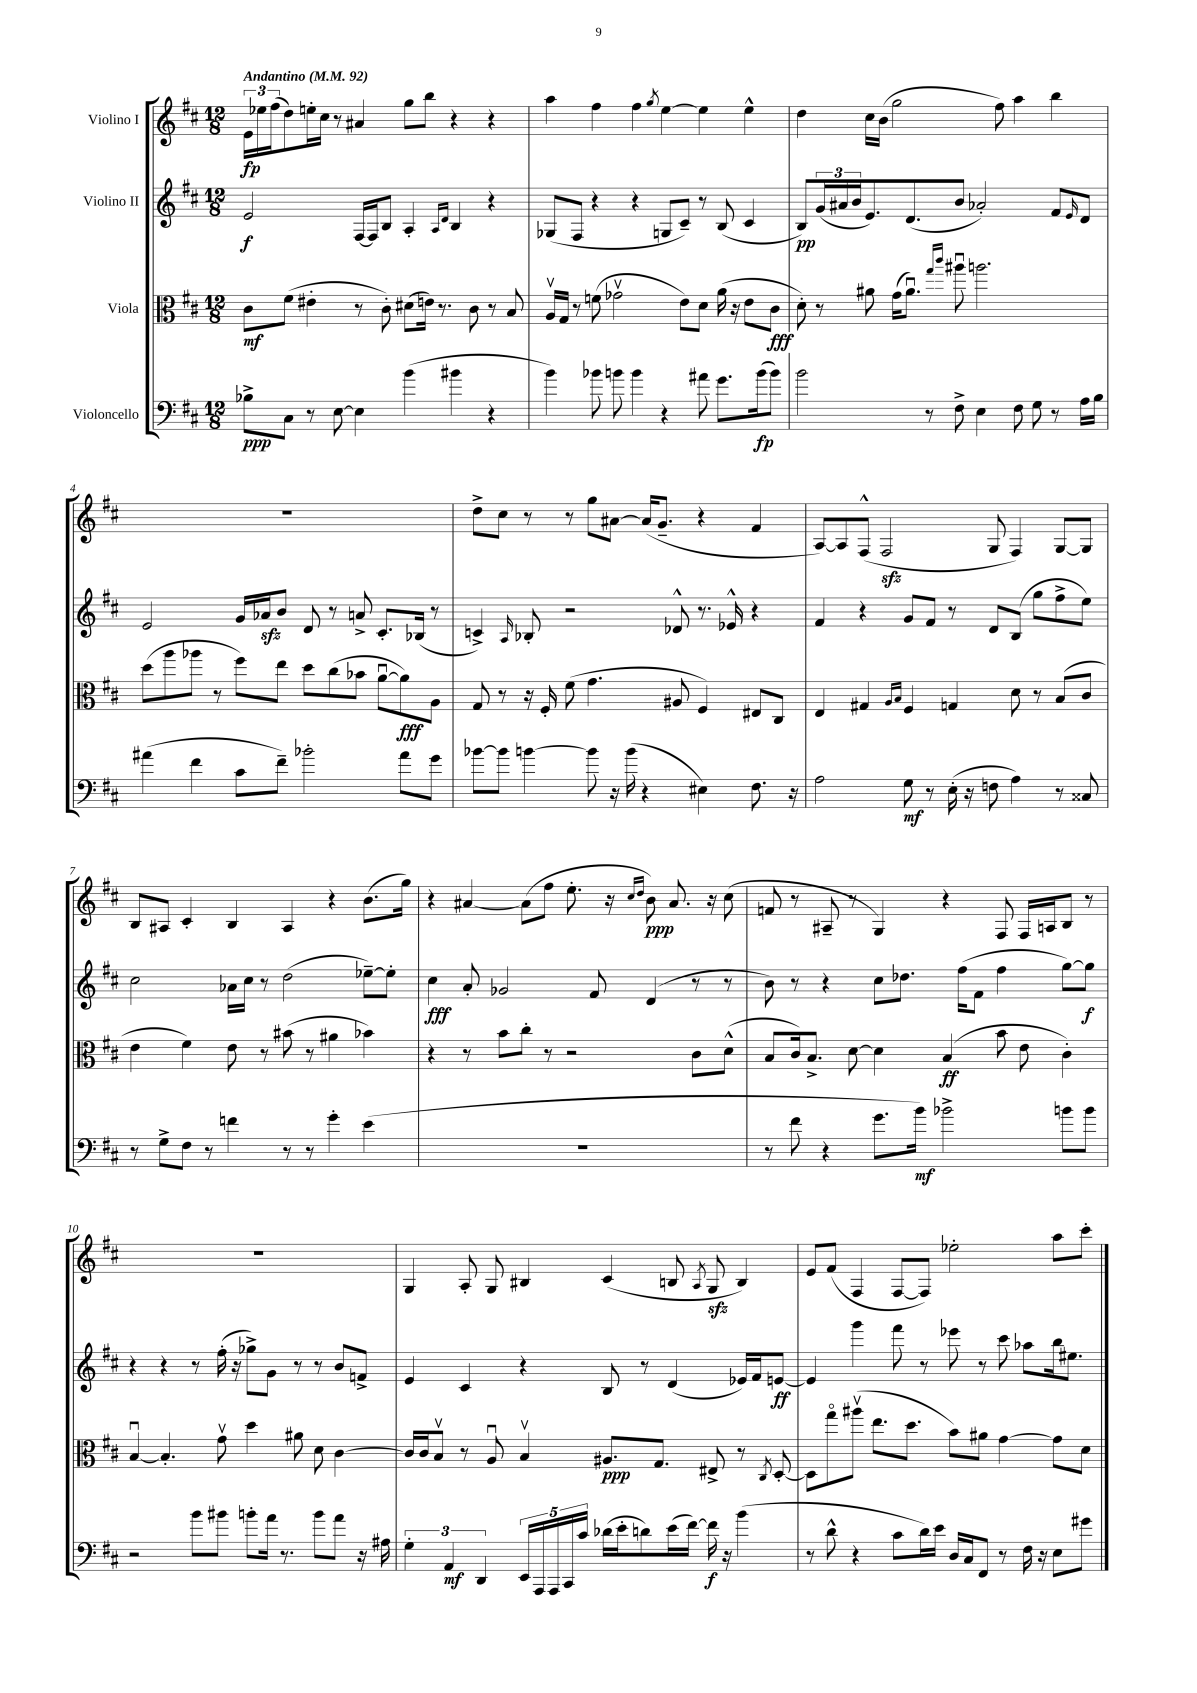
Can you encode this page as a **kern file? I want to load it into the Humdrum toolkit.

**kern	**kern	**kern	**kern
*staff4	*staff3	*staff2	*staff1
*clefF4	*clefC3	*clefG2	*clefG2
*k[f#c#]	*k[f#c#]	*k[f#c#]	*k[f#c#]
*M12/8	*M12/8	*M12/8	*M12/8
*MM92	*MM92	*MM92	*MM92
8B-^	8c#	2e	24e
.	.	.	24ee-
.	.	.	(24ff#
8C#	(8f#	.	8dd)
8r	4e#'	.	16ee'
.	.	.	16cc#
[8E	.	.	8r
4E]	8r	[16F#	4a#
.	.	16F#]	.
.	8c#')	8B	.
(4b	(8d#	4A'	8gg
.	16e)	.	8bb
.	8.r	.	.
.	.	16qqA	.
.	.	16qqd	.
4b#	.	4B	4r
.	8c#	.	.
4r	8r	4r	4r
.	8B	.	.
=	=	=	=
4b)	16Av	(8G-	4aa
.	16G	.	.
.	8r	8F#	.
8b-	(8f	4r	4ff#
8b	2g-v	.	.
4b	.	4r	4ff#
.	.	.	8qgg
4r	.	8G	[4ee
.	8e)	8c#~)	.
8a#	8d	8r	4ee]
8.g	(16a	(8B	.
.	16r	.	.
.	8e	4c#	4ee^^
(16b	.	.	.
8b)	8c#	.	.
=	=	=	=
2b	8d')	8B)	4dd
.	8r	(24g	.
.	.	24a#	.
.	.	24b	.
.	8a#	8.e)	16cc#
.	.	.	(16b
.	(16g	.	2gg
.	8.a#u)	(8.d	.
8r	.	.	.
.	16qqgg	.	.
.	16qqccc#	.	.
8F#^	8aa#u	8b	.
4E	2.aa	2a-')	.
.	.	.	8ff#)
8F#	.	.	4aa
8G	.	.	.
8r	.	8f#	4bb
.	.	16qqe	.
16A	.	8d	.
16B	.	.	.
=	=	=	=
(4a#	(8dd	2e	1.r
.	8aa	.	.
4f#	8aa-	.	.
.	8r	.	.
8c#	8ff#)	16g	.
.	.	16a-	.
8f#~)	8ee	8b	.
2b-'	8dd	8d	.
.	(8cc#	8r	.
.	8b-	8a^	.
.	[8au	8.c#'	.
8a#	8a])	.	.
.	.	(16B-	.
8g	8A	8r	.
=	=	=	=
[8b-	8G	4c^)	8dd^
8b-]	8r	.	8cc#
.	.	16qqA	.
[4b	16r	8B-'	8r
.	16F#'	.	.
.	(8f#	2r	8r
8b]	4.g	.	8gg
16r	.	.	[8a#
(16b	.	.	.
4r	.	.	(16a#]
.	.	.	8.g~
.	8A#	8d-^^	.
4E#)	4F#)	8.r	4r
.	.	16e-^^	.
8.F#	8E#	4r	4f#
.	8C#	.	.
16r	.	.	.
=	=	=	=
2A	4E	4f#	[8A)
.	.	.	8A]
.	4G#	4r	(8F#^^
.	.	.	2F#
.	16qqA	.	.
.	16qqB	.	.
8G	4F#	8g	.
8r	.	8f#	.
(16E'	4G	8r	.
16r	.	.	.
8F	.	8d	8G
4A)	8d	(8B	4F#)
.	8r	8gg	.
8r	(8B	8ff#^	[8G
8C##	8c#	8ee)	8G]
=	=	=	=
8r	4e	2cc#	8B
8G^	.	.	8A#
8F#	4f#)	.	4c#'
8r	.	.	.
4f	8e	16a-	4B
.	.	16cc#	.
.	8r	8r	.
8r	(8b#	(2dd	4A#
8r	8r	.	.
4g'	4a#	.	4r
(4e	4b-)	[8ee-~)	(8.b
.	.	8ee-']	.
.	.	.	16gg)
=	=	=	=
1.r	4r	4cc#	4r
.	8r	8a'	[4a#
.	8b	2g-	.
.	8cc#'	.	(8a#]
.	8r	.	8ff#
.	2r	.	8.ee'
.	.	8f#	.
.	.	.	16r
.	.	.	16qqcc#
.	.	.	16qqdd
.	.	(4d	8b)
.	.	.	8.a#
.	8c#	8r	.
.	.	.	16r
.	(8d^^	8r	(8cc#
=	=	=	=
8r	8B	8b)	8f
8f#	16c#)	8r	8r
.	8.B^	.	.
4r	.	4r	8A#~
.	[8d	.	8r
8.g	4d]	8cc#	4G)
.	.	8.dd-	.
16b)	.	.	.
2b-^	(4B	.	4r
.	.	(16ff#	.
.	.	8f#	.
.	8b	4ff#	8F#
.	8e	.	16F#
.	.	.	16A
8b	4c#')	[8gg)	8B
8b	.	8gg]	8r
=	=	=	=
2r	[4Bu	4r	1.r
.	4.B']	4r	.
8b	.	8r	.
8b#	8gv	(16ff#'	.
.	.	16r	.
8b'	4dd	8gg-^)	.
16a	.	8g	.
8.r	.	.	.
.	8a#	8r	.
8b	8d	8r	.
8a	[4c#	8b	.
16r	.	8f^	.
16A#	.	.	.
=	=	=	=
6G'	16c#]	4e	4G
.	16c#	.	.
.	8Bv	.	.
6AA	.	.	.
.	8r	4c#	8A'
6DD	.	.	.
.	8Au	.	8G
20EE	4Bv	4r	4B#
20AAA	.	.	.
20AAA	.	.	.
20CC#	.	.	.
20c#	.	.	.
(16d-	8.A#	8B	(4c#
16e'	.	.	.
8d)	.	8r	.
.	8.G	.	.
(16e	.	(4d	8B
[16f#)	.	.	.
.	.	.	8qA
16f#]	8E#^	.	8G
16r	.	.	.
(4b	8r	16e-)	4B)
.	.	16f#	.
.	8qC#	.	.
.	[8D'	[8e	.
=	=	=	=
8r	8D]	4e]	8e
8d^^	8ggo	.	(8f#
4r	(8aa#v	4ggg	4F#
.	8.ee	.	.
8c#	.	8fff#	[8F#
.	8.dd	.	.
16d)	.	8r	8F#])
16e	.	.	.
16D	8b)	8eee-	2ee-'
16C#	.	.	.
8FF#	8a#	8r	.
8r	[4g	8ccc#	.
16F#	.	8aa-	.
16r	.	.	.
8E	8g]	16bb	8aa
.	.	8.ee#	.
8g#	8d	.	8ccc#'
==	==	==	==
*-	*-	*-	*-
